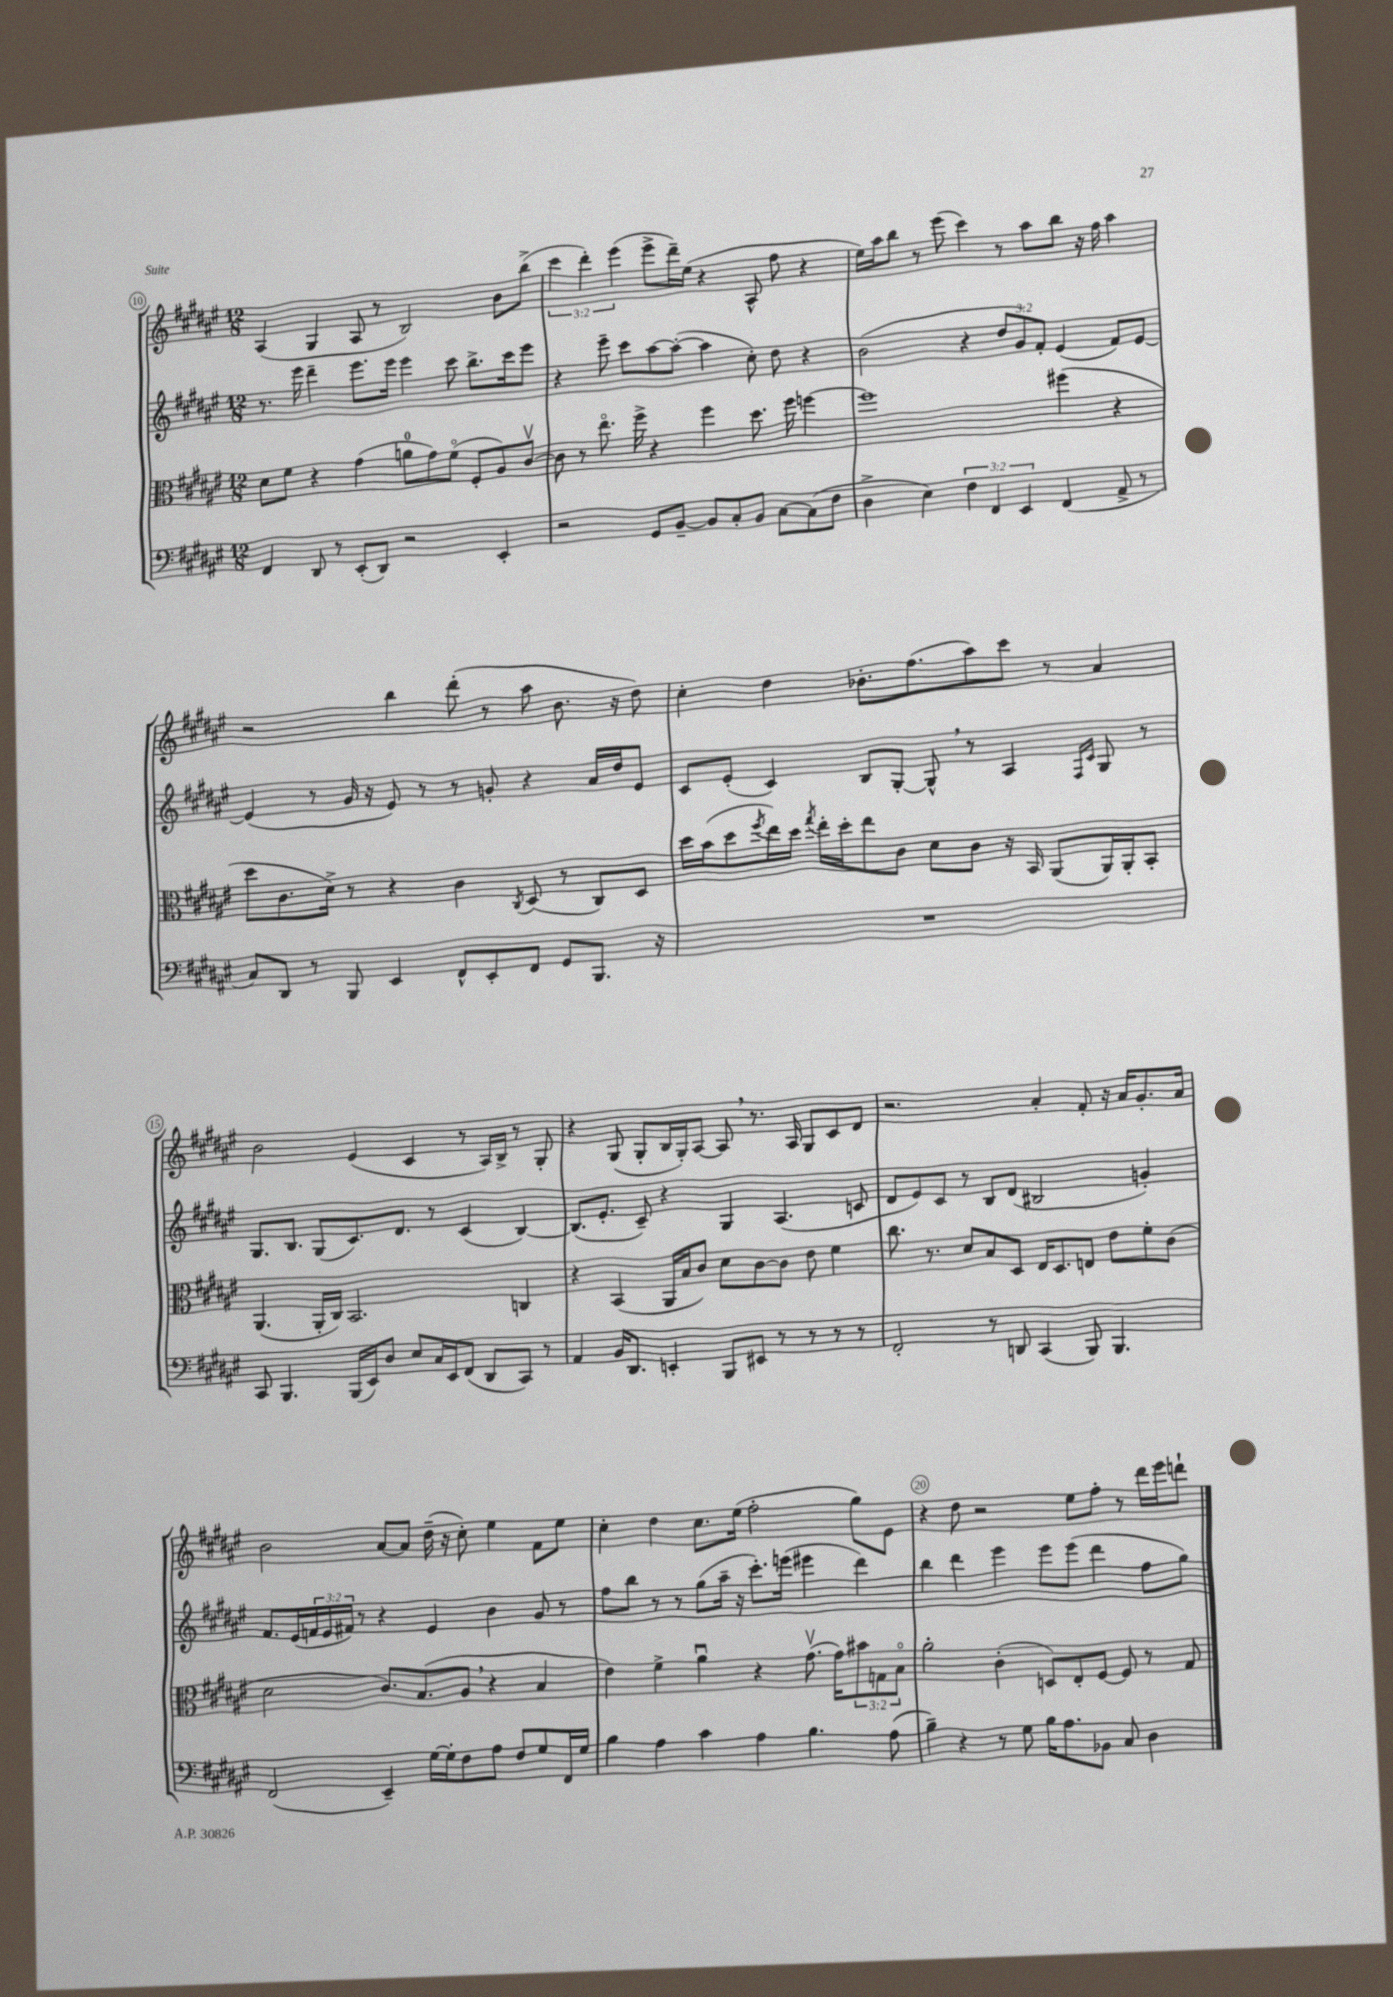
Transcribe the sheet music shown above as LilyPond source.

<<
\new StaffGroup <<
\new Staff = "s0" {
    \clef treble \key fis \major \numericTimeSignature \time 12/8 \override Staff.TupletNumber.text = #tuplet-number::calc-fraction-text
    ais4( gis4 ais8 r8 b2) b'8 b''8->( |
    \tuplet 3/2 { cis'''4 dis'''4-.) eis'''4( } eis'''8-> dis'''16--) eis''16( r4 ais8-^ fis''8 r4 |
    eis''16) ais''16 b''8 r8 eis'''8( cis'''4) r8 ais''8 b''8 r16 fis''16 ais''4 |
    r2 b''4 dis'''8-.( r8 ais''8 b'8. r16 dis''8) |
    cis''4-. dis''4 bes'8.-. fis''8.( ais''8) cis'''8 r8 ais'4 |
    b'2 eis'4( cis'4 r8 ais16) b16-> r8 gis8-. |
    r4 gis8( gis8-. b16 gis16-.) ais8~ ais8 \breathe r8. ais16 gis8 cis'8 dis'8 |
    r2. ais'4-. fis'8-. r16 ais'16 gis'8.-. ais'16 |
    b'2 ais'8~ ais'8 dis''16--( r16 cis''8-.) eis''4 fis'8 eis''8 |
    cis''4-. dis''4 cis''8. eis''16( fis''2-. gis''8) eis'8 |
    r4 dis''8 r2 eis''8 fis''8-. r8 dis'''16 eis'''16 d'''8-! \bar "|." |
}
\new Staff = "s1" {
    \clef treble \key fis \major \numericTimeSignature \time 12/8 \override Staff.TupletNumber.text = #tuplet-number::calc-fraction-text
    r8. eis'''16 dis'''4-- eis'''8. eis'''16 eis'''4 cis'''8 b''8.-> cis'''16 eis'''8 |
    r4 eis'''8-- cis'''8 ais''8~ ais''8~-.( ais''4 cis''8-.) dis''8 r4 |
    b'2( r4 \tuplet 3/2 { dis''8 gis'8) fis'8-. } eis'4( fis'8) eis'8~ |
    eis'4( r8 gis'16 r16 eis'8) r8 r8 g'8-. r4 ais'16 dis''16 eis'8 |
    cis'8 eis'8-.( cis'4) b8 gis8~-. gis8-^ \breathe r8 ais4 \grace { fis16 cis'16 } gis8 r8 |
    gis8. b8. gis8( cis'8.) dis'8. r8 cis'4( b4~) |
    b8.( eis'8.-. cis'8--) r4 gis4 ais4.( c'8 |
    dis'8 eis'8) cis'8 r8 b8 dis'8( bis2 g'4-.) |
    fis'8. eis'16( \tuplet 3/2 { f'16 eis'16 fis'16) } r8 r4 eis'4 b'4 gis'8 r8 |
    fis''8 b''8 r8 r8 gis''8( ais''16-- r16 cis'''8.-.) e'''16( eis'''4 dis'''4) |
    b''4 dis'''4 eis'''4 eis'''8 eis'''8( dis'''4 fis''8 gis''8) \bar "|." |
}
\new Staff = "s2" {
    \clef alto \key fis \major \numericTimeSignature \time 12/8 \override Staff.TupletNumber.text = #tuplet-number::calc-fraction-text
    dis'8 fis'8 r4 gis'4( a'8-0 gis'8) fis'8\flageolet( fis8-. ais8) cis'8~\upbow |
    cis'8 r8 eis''8.\flageolet fis''16-> r4 fis''4 dis''8. fis''16 f''4~ |
    f''1 fis''4( r4 |
    dis''8 cis'8. dis'16->) r8 r4 cis'4 \acciaccatura { cis8 } dis8( r8 cis8) dis8 |
    dis''16 b'16( dis''8 \acciaccatura { fis''8 } eis''16) dis''16 \acciaccatura { gis''8 } eis''16-. dis''16-. eis''8 cis'8 dis'8 cis'8 r16 b,16 ais,8( ais,16) ais,16-. b,8-. |
    ais,4.( ais,16-. cis16) b,2. c4 |
    r4 b,4( ais,16 b16 cis'8) dis'8 cis'8~ cis'8 eis'8 fis'4 |
    cis''8. r8. dis'8 b8 dis8 eis16 dis8. e8 eis'8 fis'8-. cis'8( |
    dis'2 cis'8.) b8.( ais8 \breathe r4 b4 |
    eis'4) fis'4-> ais'4\downbow r4 gis'8.\upbow( gis'16) \tuplet 3/2 { bis'8 g8 b8\flageolet } |
    ais'2-. cis'4-.( d8) eis8-. fis8~ fis8 r8 gis8 \bar "|." |
}
\new Staff = "s3" {
    \clef bass \key fis \major \numericTimeSignature \time 12/8 \override Staff.TupletNumber.text = #tuplet-number::calc-fraction-text
    fis,4 dis,8 r8 eis,8-.( dis,8) r2 eis,4-. |
    r2 gis,8 b,8~-- b,8 cis8-. b,8 cis8~ cis8( fis8 |
    dis4-> eis4) \tuplet 3/2 { fis4 fis,4 eis,4 } fis,4( ais,8-> r8 |
    cis8) dis,8 r8 b,,8 eis,4 fis,8-^ eis,8-. fis,8 gis,8 b,,8. r16 |
    R1. |
    cis,8 b,,4. b,,16( eis,16) dis8 eis8 cis16 eis,16 fis,8( dis,8 cis,8) r8 |
    ais,4 b,16 dis,8. e,4-. b,,8 eis,8 r8 r8 r8 r8 |
    fis,2-. r8 d,8 cis,4( b,,8) b,,4. |
    fis,2( eis,4--) gis16~ gis16-. fis8 ais8 fis8 gis8 fis,16 gis16 |
    b4 ais4 cis'4 ais4 b4. ais8( |
    b4--) r4 r8 gis8 b16 ais8. bes,8 cis8 dis4 \bar "|." |
}
>>
>>
\layout { \context { \Score currentBarNumber = #10 \override BarNumber.break-visibility = ##(#f #t #t) barNumberVisibility = #(every-nth-bar-number-visible 5) \override BarNumber.stencil = #(make-stencil-circler 0.1 0.3 ly:text-interface::print) } }
